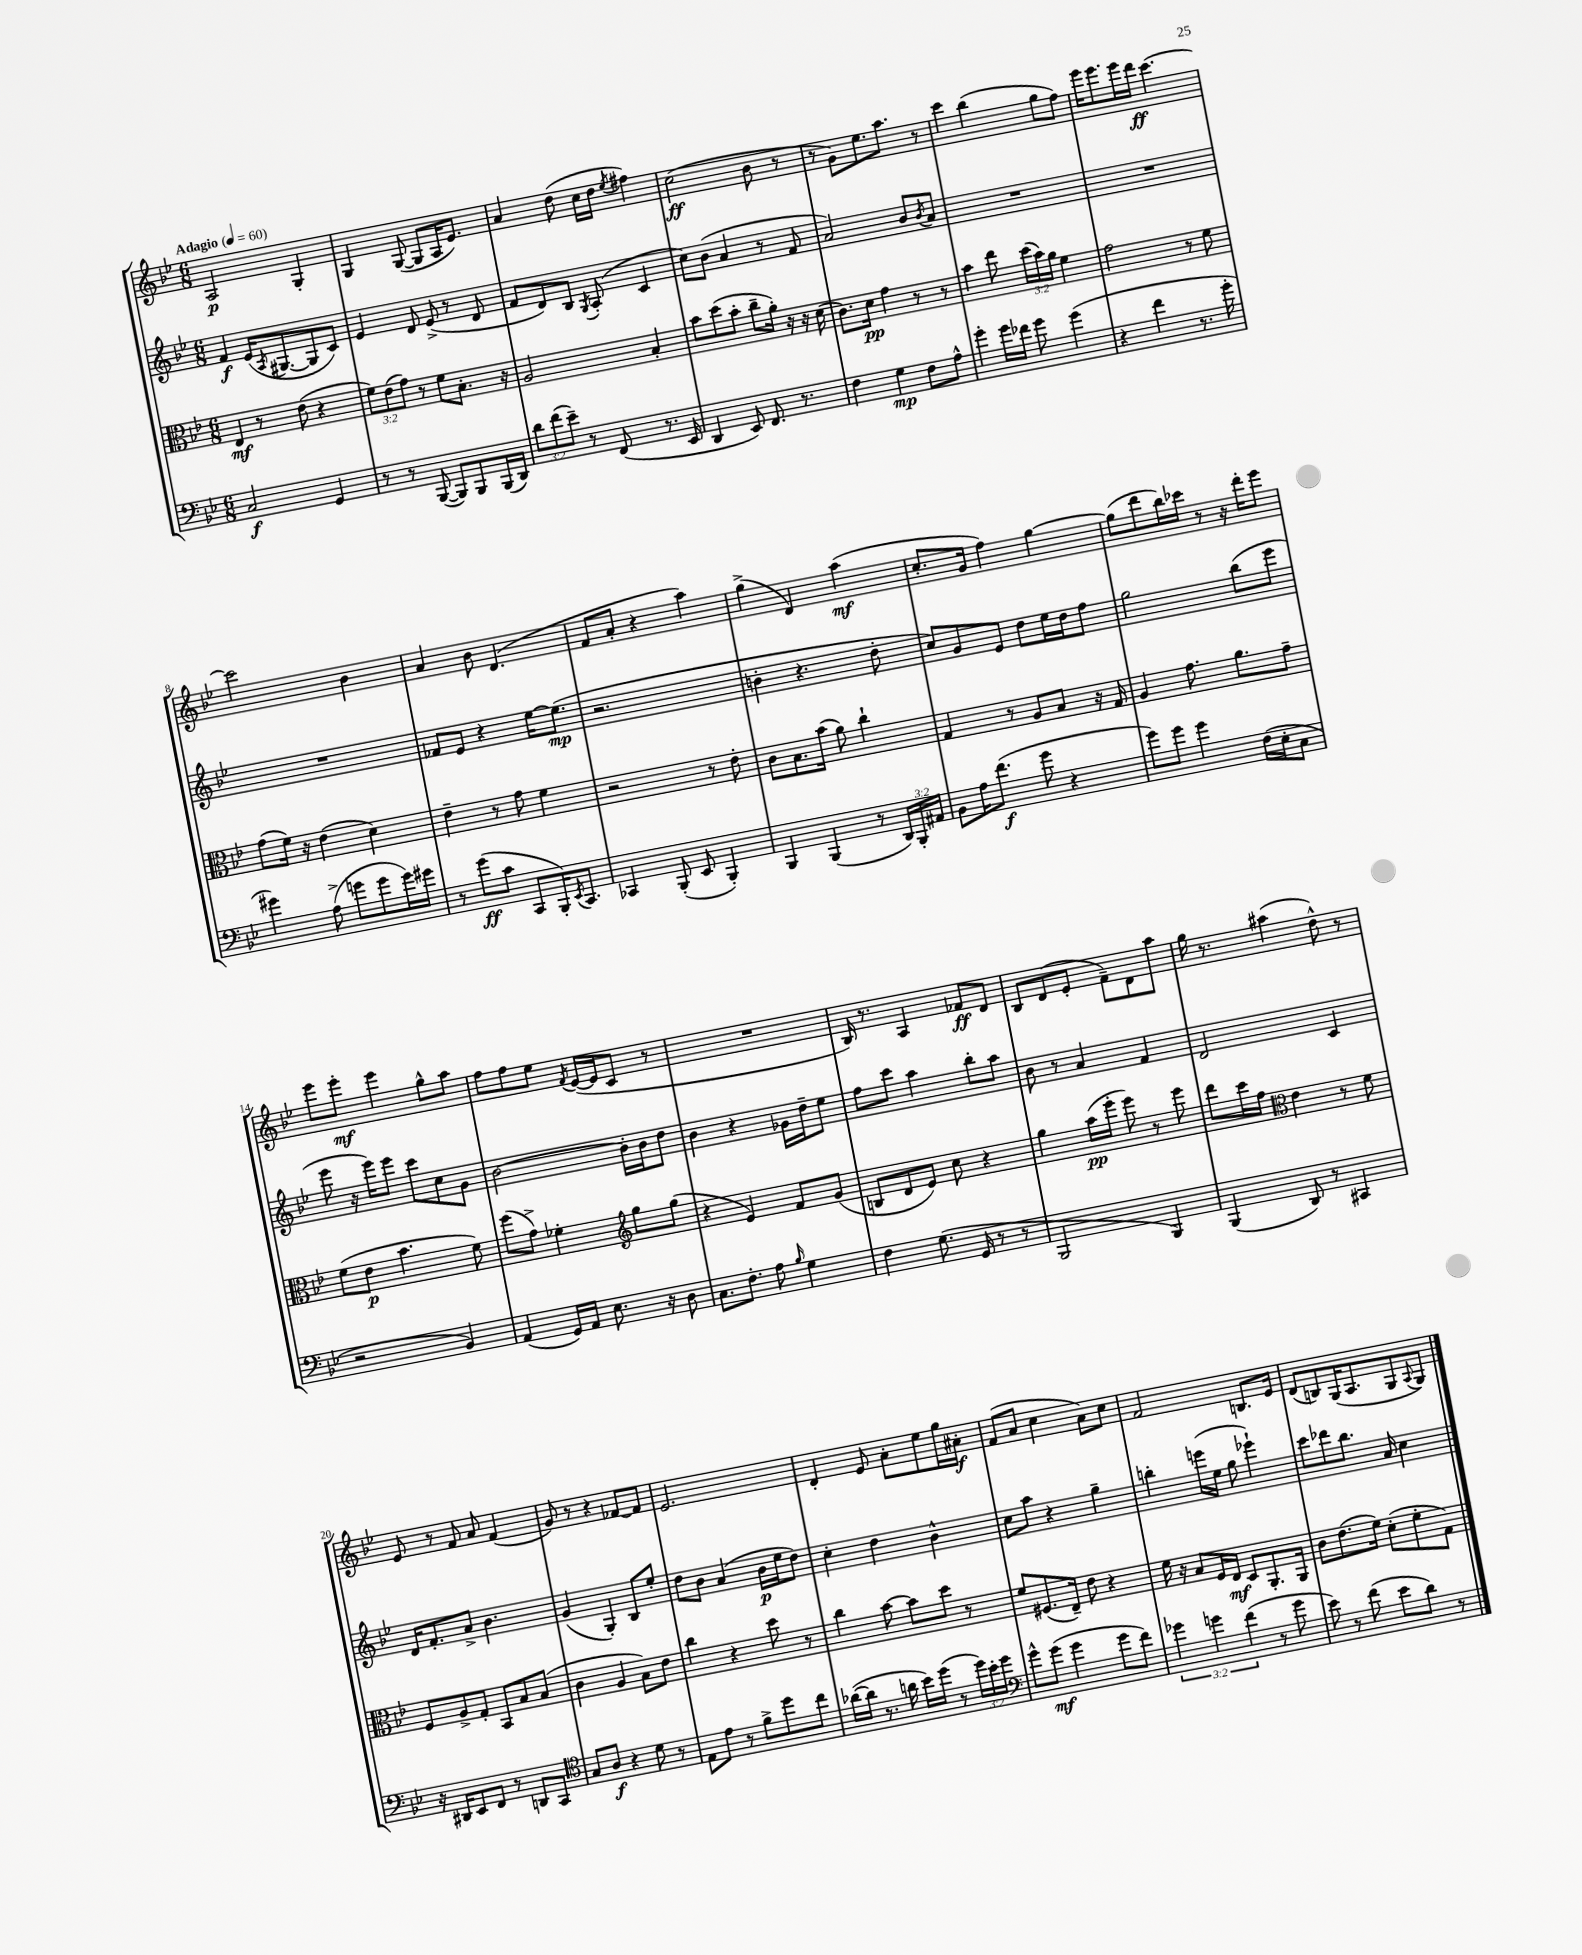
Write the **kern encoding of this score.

**kern	**kern	**kern	**kern
*staff4	*staff3	*staff2	*staff1
*clefF4	*clefC3	*clefG2	*clefG2
*k[b-e-]	*k[b-e-]	*k[b-e-]	*k[b-e-]
*M6/8	*M6/8	*M6/8	*M6/8
*MM60	*MM60	*MM60	*MM60
2C/	4E-/	4f/	2A/
.	8r	(16e-/LK	.
.	.	8qA/	.
.	.	[8.G#/	.
.	(8e-\	.	.
4GG/	4r	8G#/]	4G'/
.	.	8c/J)	.
=	=	=	=
8r	12f\L)	4e-/	4G/
.	(12e-\	.	.
8r	.	.	.
.	12g\J)	.	.
([8BBB-/	8r	8d/	([8G/
8BBB-/]L)	8f\L	(8e-^/	8G/]L
8BBB-/	8.B-'\J	8r	16A/K
.	.	.	8.e-/J)
(16BBB-/L	.	8d/	.
16DD/JJ)	16r	.	.
=	=	=	=
12d\L	2A/	8f/L	4a/
(12f\	.	.	.
.	.	8d/)	.
12e-~\J)	.	.	.
8r	.	8B-/J	(8dd\
.	.	8qG/	.
(8FF/	.	(8A'/	16cc\LL
.	.	.	16dd\JJ
.	.	.	8qee-/
8.r	4B-'/	4c/	4ff#\)
16EE-/	.	.	.
=	=	=	=
4DD/	8b-\L	8cc\L)	(2cc\
.	(8dd\	(8b-\J	.
8EE-/)	8b-'\J	4a/	.
8.FF/	8cc~\L	.	.
.	16a'\Jk)	8r	8b-\
8.r	16r	.	.
.	16r	8f/	8r
.	(16d\	.	.
=	=	=	=
4F\	8.c\L)	2a/)	8r
.	.	.	8g\L)
.	16d\Jk	.	.
4G\	4g\	.	8.ee-\
.	.	.	8.aa\J
8F\L	8r	8b-/L	.
.	.	8qb-/	.
8A^^\J	8r	8a/J	8r
=	=	=	=
4g'\	4b-\	2.r	4ccc\
16g\LL	8ee-\	.	(4bb-\
16f-\JJ	.	.	.
8g\	(24dd\LL	.	.
.	24b-\)	.	.
.	24a\JJ	.	.
(4g\	4f\	.	8gg\L
.	.	.	8ff\J)
=	=	=	=
4r	2g\	2.r	16eee-\LK
.	.	.	8.eee-\
4f\	.	.	16eee-\L
.	.	.	16ddd\JJ
.	.	.	[4.ccc\
8.r	8r	.	.
.	8f\	.	.
16g'\	.	.	.
=	=	=	=
4g#\)	(8g\L	2.r	2ccc\]
.	16f\Jk)	.	.
.	16r	.	.
(8A^\	(4e-\	.	.
8g\L	.	.	.
8g\	4d\)	.	4b-\
16g\L)	.	.	.
16g#\JJ	.	.	.
=	=	=	=
8r	4e-~\	8f-/L	4a/
(8g\L	.	8e-/J	.
8c\J	8r	4r	8b-\
8CC/L	8g\	.	(4.d/
16BBB-'/K)	4f\	[16ee-\LK	.
8qEE-/	.	.	.
8.CC/J	.	(8.ee-\]J	.
=	=	=	=
4CC-/	2r	2.r	8f/L
.	.	.	8a'/J
(8BBB-'/	.	.	4r
8EE-/	.	.	.
4BBB-'/)	8r	.	4aa\)
.	8e-'\	.	.
=	=	=	=
4BBB-/	8c\L	4b'\	(4gg^\
.	8.B-\	.	.
(4BBB-/	.	4.r	4d/)
.	(16b-\Jk	.	.
.	8a\)	.	.
8r	4cc`\	.	(4aa\
24DD/LL)	.	8dd'\	.
24BBB-'/	.	.	.
24AA#/JJ	.	.	.
=	=	=	=
8BB-\L	4G/	8cc/L)	8.cc'/L
16A\K	.	8g/	.
(8.f\J	.	.	16g/Jk
.	8r	8e-/J	4ff\)
8g\	8A/L	8dd\L	.
4r	8B-/J	16ee-\L	[4gg\
.	.	16dd\J	.
.	16r	8ff\J	.
.	16G/	.	.
=	=	=	=
8g\L)	4A/	2gg\	(8gg\]L
8g\J	.	.	8ddd\
4g\	8.g\	.	16bb-\L)
.	.	.	16ccc-\JJ
.	.	.	8r
.	8.a\L	.	.
(16F\LL	.	(8bb-\L	16r
16E-'\J	.	.	16ddd'\LK
8C\J	8g~\J	8eee-\J	8eee-\J
=	=	=	=
2r	(8f\L	8eee-\	8eee-\L
.	8e-\J	16r	8eee-'\J
.	.	16eee-\LK)	.
.	4.b-\	8eee-\J	4eee-\
.	.	8ccc\L	.
4BB-/)	.	8cc\	8gg^^\L
.	8f\)	8g\J	8aa\J
=	=	=	=
(4AA/	(8ff\L	[2b-\	8ff\L
.	8g^\J)	.	8ff\
16GG/LL)	4f-'\	.	8ee-\J
16AA/JJ	.	.	.
.	.	.	8qf/
8.E-\	.	.	([16e-/LL
.	.	.	16e-/]J
*	*clefG2	*	*
.	8gg\L	16b-'\]LL	8c/J
16r	.	16b-\J	.
8D\	(8gg\J	8dd\J	8r
=	=	=	=
8.C\L	4r	4b-\	2.r
8.F'\J	.	.	.
.	4e-/)	4r	.
8A\	.	.	.
16qqB-/	.	.	.
4G\	8f/L	16g-\LL	.
.	.	16dd~\J	.
.	(8g/J	8ee-\J	.
=	=	=	=
4F\	8B/L	8ff\L	16B-/)
.	.	.	8.r
.	8d/	8ccc\J	.
(8.G\	8e-/J)	4aa\	4A/
.	8cc\	.	.
16GG/	.	.	.
8r	4r	8bb-'\L	8f-/L
8r	.	8aa\J	8d/J
=	=	=	=
2BBB-/	4gg\	8b-\	8B-/L
.	.	8r	(8d/
.	(16aa\LL	4a/	8e-'/J
.	16eee-'\JJ	.	.
.	8eee-\)	.	8f~\L)
4BBB-/)	8r	4f/	8d\
.	8eee-\	.	8aa\J
=	=	=	=
(4BBB-/	8ddd\L	2d/	16gg\
.	.	.	8.r
.	16ccc\L	.	.
.	16ff\JJ	.	.
*	*clefC3	*	*
8DD/)	4e-\	.	(4aa#\
8r	.	.	.
4CC#/	8r	4c/	8dd^^\)
.	8f\	.	8r
=	=	=	=
16r	8F/L	16d/LK	8e-/
16DD#/LK	.	8.f'/	.
8EE-/	8A^/	.	8r
8FF/J	8G'/J	8a^/J	8f/
8r	8BB-/L	4.b-\	8a/
8DD/L	8B-/	.	(4f/
8CC/J	(8B-/J	.	.
=	=	=	=
*clefC4	*	*	*
8G/L	4c\	(4g/	8g/)
8A/J	.	.	8r
4r	4A/	4G'/)	4r
8d\	8B-\L)	8B-/L	[8f-/L
8r	8e-\J	8ee-'/J	8f-/]J
=	=	=	=
8E-\L	4cc\	8dd\L	2.e-/
8e-\J	.	8b-\J	.
8r	4r	(4a/	.
8f^\L	.	.	.
8dd\	8dd\	16b-\LL	.
.	.	16ee-\J	.
8cc\J	8r	8dd\J)	.
=	=	=	=
([16a-\LL	4cc\	4cc'\	4d'/
16a-\]JJ	.	.	.
8.r	.	.	.
.	[8b-\	4dd\	8e-/
16a\	.	.	.
16b-\LL)	8b-\]L	.	8a'\L
(16dd\JJ	.	.	.
8r	8dd\J	4b-^^\	8ee-\
24dd\LL)	8r	.	16gg\L
24b-'\	.	.	.
.	.	.	16a#'\JJ
24dd\JJ	.	.	.
=	=	=	=
*clefF4	*	*	*
8g^^\L	8f/L	8cc\L	(8f/L
(8g\J	(8.F#/	8aa\J	8a/J
4g\	.	4r	4cc\
.	16E-~/Jk)	.	.
.	8e-\	.	.
8g\L	4r	4gg~\	8a\L)
8f\J)	.	.	8cc\J
=	=	=	=
6g-\	16f\	4bb'\	2f/
.	16r	.	.
.	8B-/L	.	.
6g\	.	.	.
.	16F/L	(16eee\LL	.
.	16E-/JJ	16ee-\JJ	.
(6f\	.	.	.
.	8D/L	8gg\	.
8r	8.AA'/	4eee-`\)	8.B/L
8g\	.	.	.
.	16AA/Jk	.	16e-/Jk
=	=	=	=
8e-\)	8c\L	8ccc\L	(8d/L
8r	(8.e-\	8ddd-\	8B/)
(8f\	.	8.bb-\J	(16G/K
.	16f\Jk)	.	8.A/
8e-\L	(8d'\L	.	.
.	.	16a/	.
8d\J)	8f'\	4cc\	8G/
.	.	.	8qqA/
8r	8G\J)	.	8G/J)
==	==	==	==
*-	*-	*-	*-
